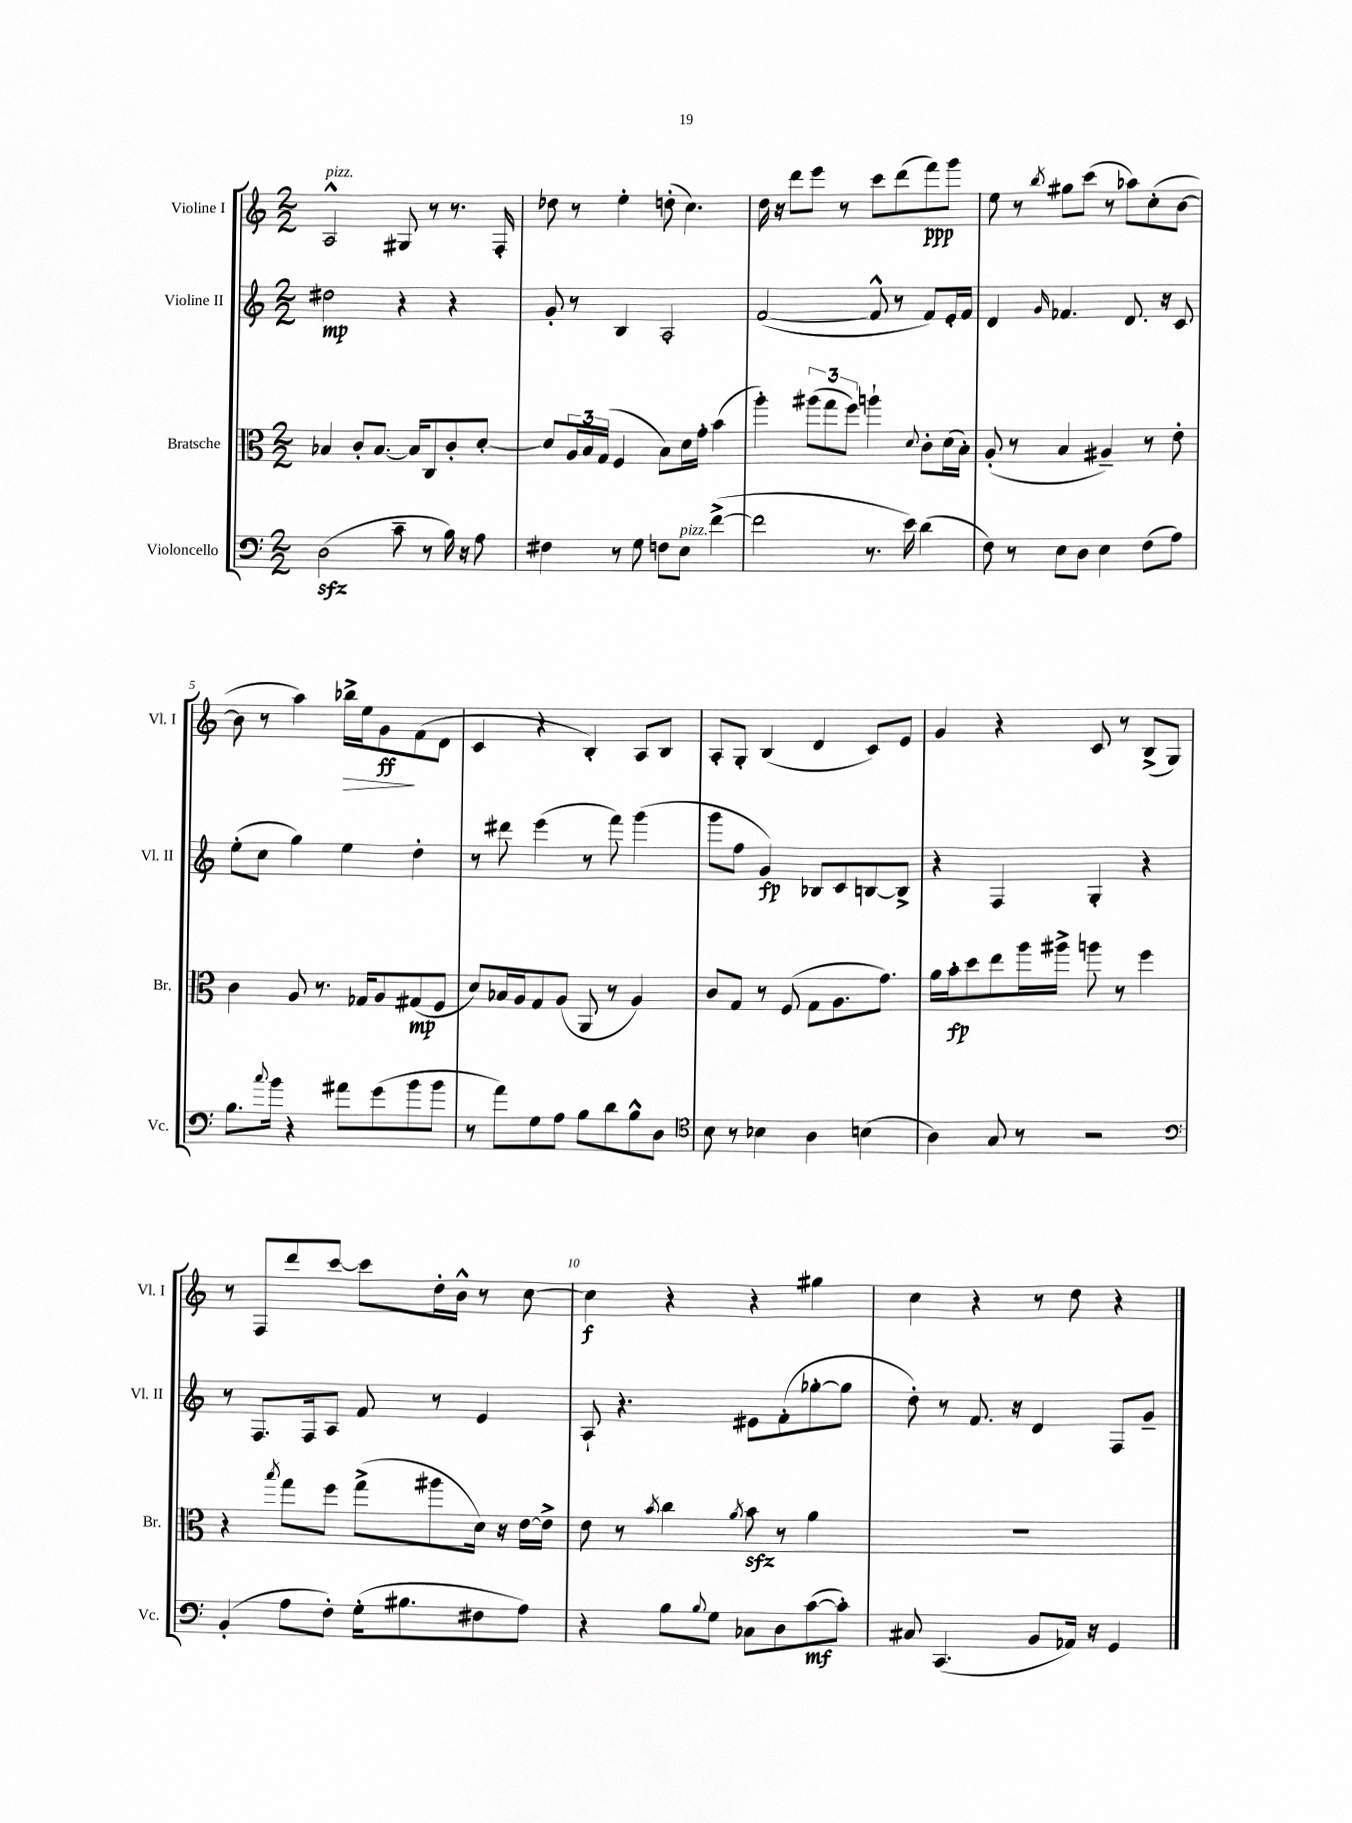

**kern	**kern	**kern	**kern
*staff4	*staff3	*staff2	*staff1
*clefF4	*clefC3	*clefG2	*clefG2
*k[]	*k[]	*k[]	*k[]
*M2/2	*M2/2	*M2/2	*M2/2
(2D\	4B-/	2dd#\	2A^^/
.	8c'/L	.	.
.	[8.B-/J	.	.
8c~\	.	4r	8G#/
.	16B-/]LK	.	.
8r	8C/	.	8r
16B\)	8c'/	4r	8.r
16r	.	.	.
8A\	[8d'/J	.	.
.	.	.	16F'/
=	=	=	=
4F#\	8d/]L	8g'/	8dd-\
.	24A/L	8r	8r
.	24B/	.	.
.	(24G/JJ	.	.
8r	4F/	4B/	4ee'\
8G\	.	.	.
8F\L	8B\L)	2A'/	(8dd'\
8E\J	16d\L	.	4.cc\)
.	16g'\JJ	.	.
([4f^\	(4b\	.	.
=	=	=	=
2f\]	4aa'\)	([2f/	16dd\
.	.	.	16r
.	.	.	8ddd\L
.	(12aa#\L	.	8eee\J
.	12gg\	.	.
.	.	.	8r
.	12ff\J)	.	.
8.r	4aa`\	8f^^/]	8ccc\L
.	.	8r	(8ddd\
16e\)	.	.	.
.	8qqd/	.	.
(4d\	8c'\L	8f/L)	8fff\)
.	(16d\L	16e'/L	8ggg\J
.	16B'\JJ)	16f/JJ	.
=	=	=	=
8F\)	(8A'/	4d/	8ee\
8r	8r	.	8r
.	.	16qqg/	8qbb/
8E\L	4B/	4.f-/	8gg#\L
8D\J	.	.	(8ccc\J
4E\	4A#~/)	.	8r
.	.	8.d/	8aa-\L)
(8F\L	8r	.	(8cc'\
.	.	16r	.
8A\J)	8e'\	8c/	[8b\J
=	=	=	=
8.B\L	4c\	(8ee'\L	8b\]
.	.	8cc\J	8r
8qqcc/	.	.	.
16b\Jk	.	.	.
4r	8A/	4gg\)	4aa\)
.	8.r	.	.
8a#\L	.	4ee\	16bb-^\LL
.	16G-/LK	.	16ee\J
(8g\	8A/	.	8g\
8b\	(8G#/	4dd'\	(8f\
8b\J	8F/J	.	8d\J
=	=	=	=
8r	8d/L)	8r	4c/
8a\L)	16B-/L	8ddd#\	.
.	16A/J	.	.
8G\	8G/	(4eee\	4r
8A\J	(8A/J	.	.
8B\L	8AA/	8r	4B'/)
8d\	8r	8fff\)	.
8B^^\	4A/)	(4ggg\	8A/L
8D\J	.	.	8B/J
=	=	=	=
*clefC4	*	*	*
8B\	8c/L	8ggg\L	8A'/L
8r	8G/J	8ff\J	8G'/J
4B-\	8r	4g/)	(4B/
.	(8F/	.	.
4A\	8G\L	8B-/L	4d/
.	8.A\	8c/	.
(4B\	.	[8B/	8c/L)
.	8.g\J)	.	.
.	.	8B^/]J	8e/J
=	=	=	=
4A\)	16a\LL	4r	4g/
.	16b'\J	.	.
.	8dd\	.	.
8G/	8ee\	4F/	4r
8r	16aa\L	.	.
.	16aa#^\JJ	.	.
2r	8aa\	4G'/	8c/
.	8r	.	8r
.	4ff\	4r	(8B^/L
.	.	.	8G/J)
=	=	=	=
*clefF4	*	*	*
(4BB'/	4r	8r	8r
.	.	8.F/L	8F/L
.	8qbb/	.	.
8A\L	8gg\L	.	8ddd/
.	.	16F/k	.
8F'\J)	8ff\J	8A/J	[8ccc/J
(16G'\LK	(8gg^\L	8f/	8ccc\]L
8.B#\	.	.	.
.	8aa#\	8r	16dd'\L
.	.	.	16b^^\JJ
8F#\	16d\Jk)	4e/	8r
.	16r	.	.
8A\J)	[16e\LL	.	[8cc\
.	16e^\]JJ	.	.
=	=	=	=
4r	8e\	8A`/	4cc\]
.	8r	4.r	.
.	8qb/	.	.
8B\L	4cc\	.	4r
8qqB/	.	.	.
8G\J	.	.	.
.	8qa/	.	.
8C-\L	8b\	8e#\L	4r
8D\	8r	(8f'\	.
([8c\	4a\	[8gg-'\	4gg#\
8c'\]J)	.	8gg-\]J	.
=	=	=	=
8C#/	1r	8dd'\)	4cc\
(4.CC/	.	8r	.
.	.	8.f/	4r
.	.	16r	.
8BB/L	.	4d/	8r
16AA-/Jk)	.	.	8dd\
16r	.	.	.
4GG/	.	8F/L	4r
.	.	8g~/J	.
==	==	==	==
*-	*-	*-	*-
